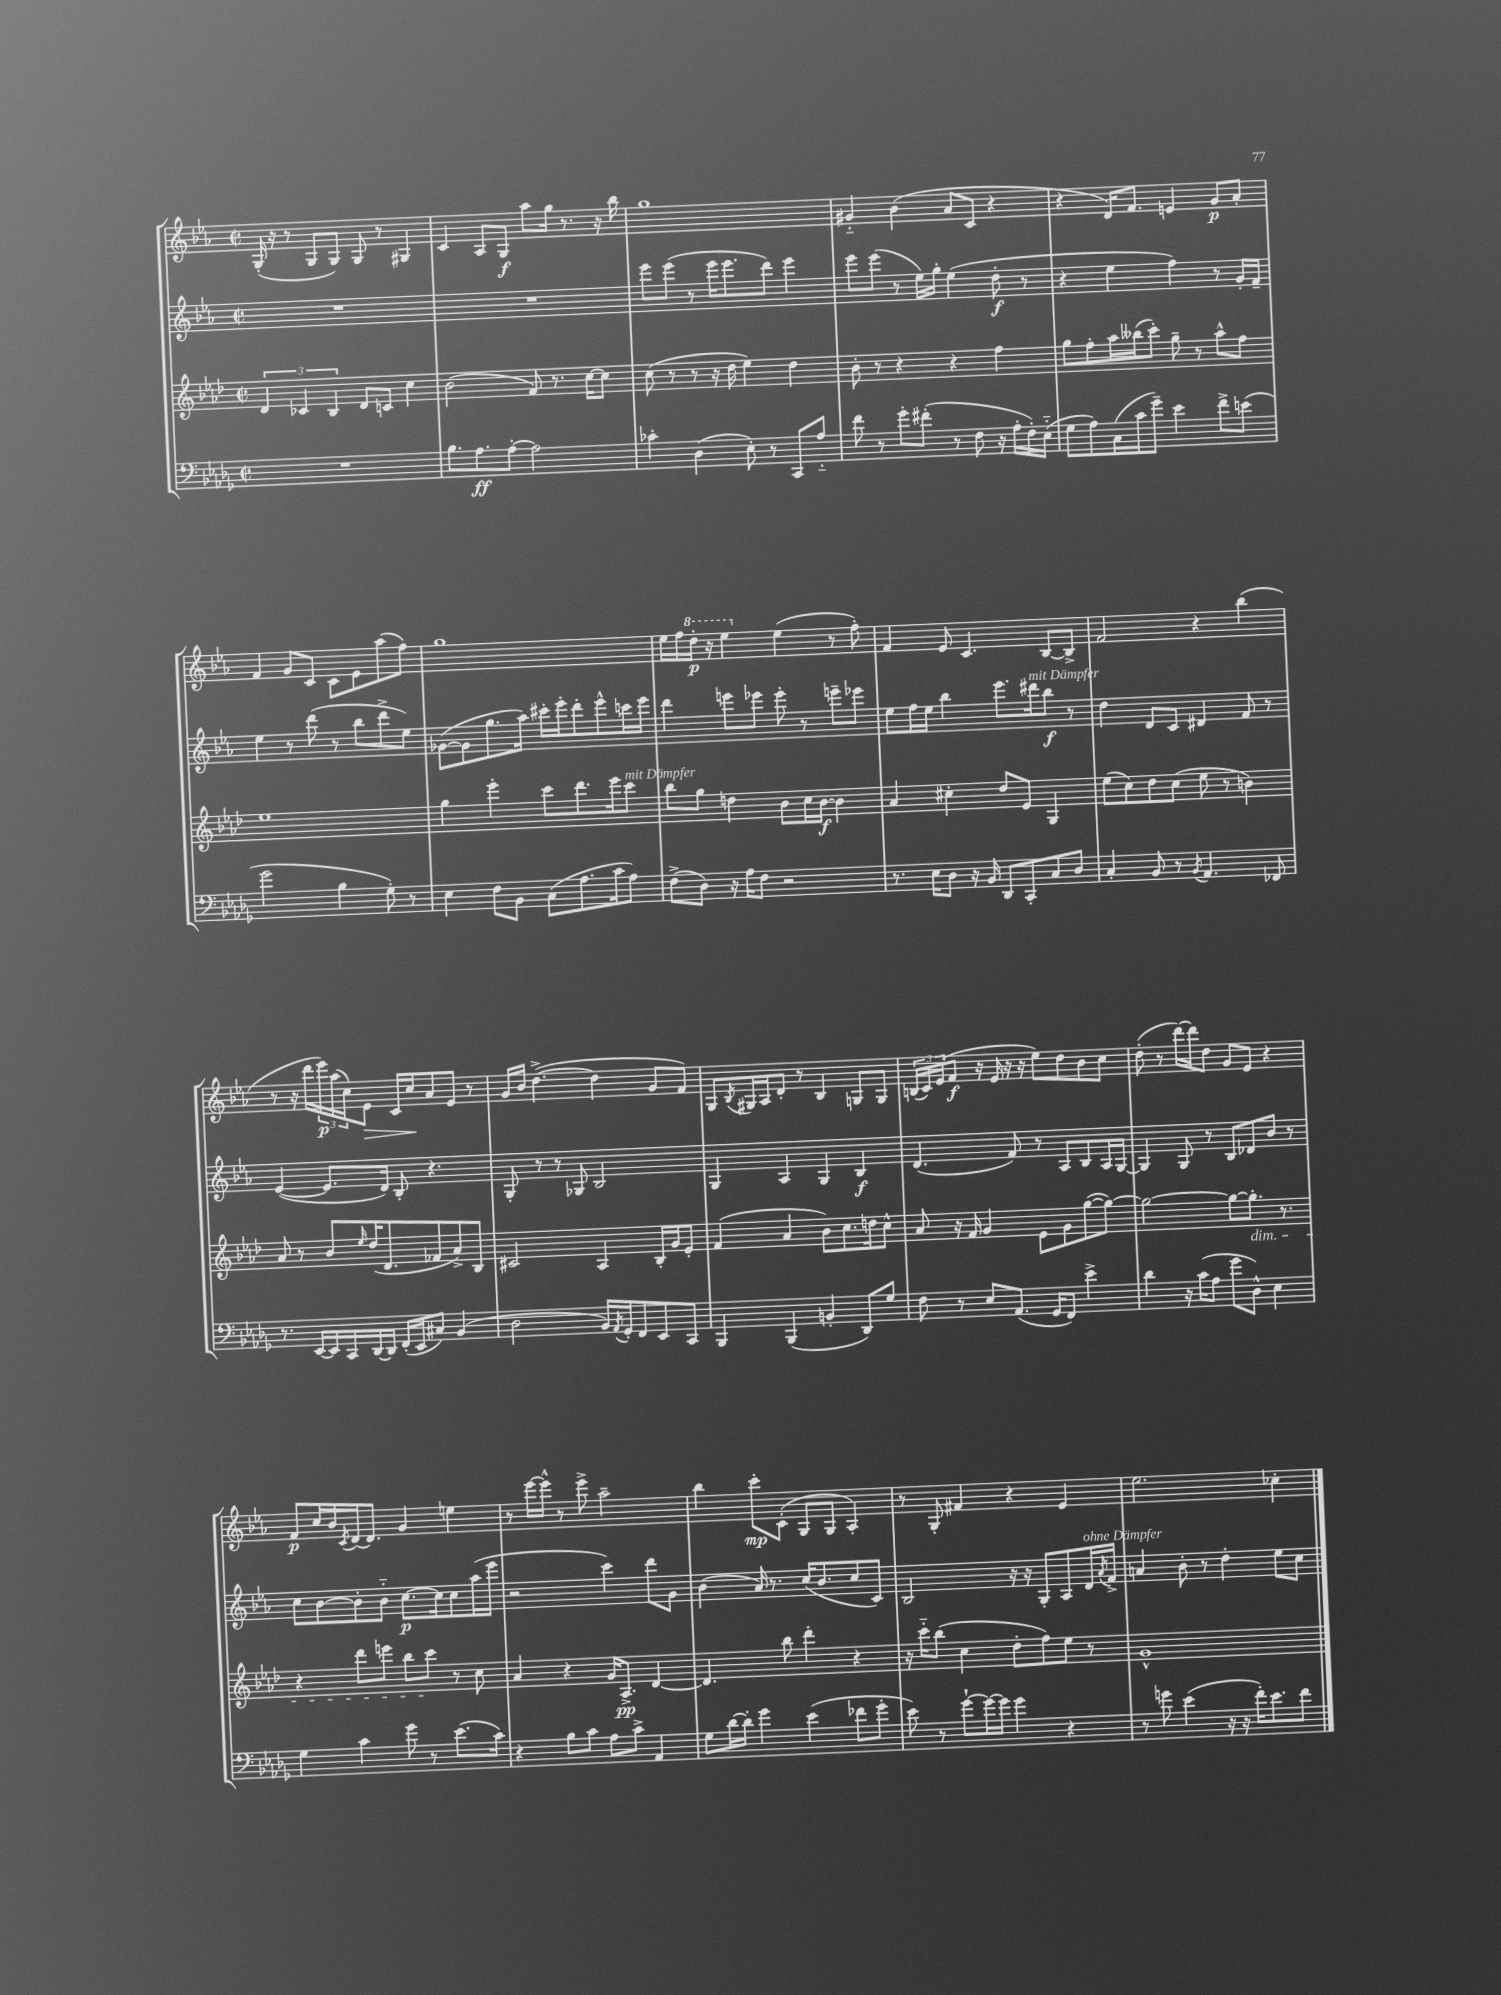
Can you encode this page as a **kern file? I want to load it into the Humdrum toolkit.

**kern	**dynam	**kern	**dynam	**kern	**dynam	**kern	**dynam
*part4	*part4	*part3	*part3	*part2	*part2	*part1	*part1
*staff4	*staff4	*staff3	*staff3	*staff2	*staff2	*staff1	*staff1
*clefF4	*	*clefG2	*	*clefG2	*	*clefG2	*
*k[b-e-a-d-g-]	*	*k[b-e-a-d-]	*	*k[b-e-a-]	*	*k[b-e-a-]	*
*M2/2	*	*M2/2	*	*M2/2	*	*M2/2	*
*met(c|)	*	*met(c|)	*	*met(c|)	*	*met(c|)	*
=18	=18	=18	=18	=18	=18	=18	=18
1r	.	6d-/	.	1r	.	(16G'/	.
.	.	.	.	.	.	16r	.
.	.	.	.	.	.	8r	.
.	.	6c-X/	.	.	.	.	.
.	.	.	.	.	.	8G/L	.
.	.	6B-/	.	.	.	.	.
.	.	.	.	.	.	8G/J)	.
.	.	8d-/L	.	.	.	8G/	.
.	.	8cn/J	.	.	.	8r	.
.	.	4cc\	.	.	.	4G#X/	.
=19	=19	=19	=19	=19	=19	=19	=19
8.B-\L	.	(2b-\	.	1r	.	4c/	.
8.A-\	ff	.	.	.	.	.	.
.	.	.	.	.	.	8A-/L	.
[8A-'\J	.	.	.	.	.	8G/J	f
2A-\]	.	8f/)	.	.	.	8aa-\L	.
.	.	8.r	.	.	.	16gg\Jk	.
.	.	.	.	.	.	8.r	.
.	.	[16cc\KL	.	.	.	.	.
.	.	8cc\J]	.	.	.	16r	.
.	.	.	.	.	.	16bb-\	.
=20	=20	=20	=20	=20	=20	=20	=20
4c-X'\	.	(8cc\	.	8eee-\L	.	1gg	.
.	.	8r	.	(8eee-\J	.	.	.
(4D-\	.	8r	.	8r	.	.	.
.	.	16r	.	16eee-\KL	.	.	.
.	.	16dd-\	.	8.eee-\	.	.	.
8E-'\)	.	4ee-\)	.	.	.	.	.
8r	.	.	.	8ddd\J)	.	.	.
8CC/L	.	4dd-\	.	4eee-\	.	.	.
8A-/J	.	.	.	.	.	.	.
=21	=21	=21	=21	=21	=21	=21	=21
8f\	.	8b-'\	.	8eee-\L	.	4g#X/	.
8r	.	8r	.	(8eee-\J	.	.	.
8g-'\L	.	4r	.	8r	.	(4b-\	.
(8f#X'\J	.	.	.	16ee-\LL)	.	.	.
.	.	.	.	16gg'\JJ	.	.	.
8r	.	4r	.	(4ee-\	.	8a-/L	.
8F\	.	.	.	.	.	8c/J	.
16r	.	4ff\	.	8dd'\	f	4r	.
16A-'\LL	.	.	.	.	.	.	.
16F'\)	.	.	.	8r	.	.	.
(16E-\JJ	.	.	.	.	.	.	.
=22	=22	=22	=22	=22	=22	=22	=22
8G-\L	.	8gg\L	.	4r	.	4r	.
8A-\)	.	8ff'\	.	.	.	.	.
(16C\L	.	16aa-\L	.	4ee-\	.	16d/KL)	.
16c\J	.	(16bb--X\J	.	.	.	8.f/J	.
8g-~\J)	.	8ccc'\J)	.	.	.	.	.
4e-\	.	8gg~\	.	4ff\)	.	4en/	.
.	.	8r	.	.	.	.	.
8f^\L	.	8aa-^^\L	.	8r	.	8g/L	p
(8en\J	.	8ff\J	.	16g'/LL	.	8a-'/J	.
.	.	.	.	16f~/JJ	.	.	.
!!LO:LB:g=z
=23	=23	=23	=23	=23	=23	=23	=23
2g-\	.	1ee-	.	4ee-\	.	4f/	.
.	.	.	.	8r	.	8g/L	.
.	.	.	.	(8ddd\	.	8c/J	.
4B-\	.	.	.	8r	.	8c\L	.
.	.	.	.	8bb-\L	.	8e-\	.
8G-'\)	.	.	.	8ddd^\	.	(8aa-\	.
8r	.	.	.	8ee-\J)	.	8ff\J)	.
=24	=24	=24	=24	=24	=24	=24	=24
4E-\	.	4gg\	.	([8g-X\L	.	1gg	.
.	.	.	.	8g-\]	.	.	.
8F\L	.	4eee-'\	.	8.gg\	.	.	.
8BB-\J	.	.	.	.	.	.	.
.	.	.	.	16aa-\Jk)	.	.	.
(8C\L	.	8ccc\L	.	16ccc#X'\LL	.	.	.
.	.	.	.	16eee-'\J	.	.	.
8.A-\	.	8.ddd-\	.	8ddd'\	.	.	.
.	.	.	.	8eee-^^\	.	.	.
16c\k	.	16eee-\k	.	.	.	.	.
!	!	!LO:TX:a:i:t=mit Dämpfer	!	!	!	!	!
8A-\J)	.	8ccc\J	.	16cccn\L	.	.	.
.	.	.	.	16eee-\JJ	.	.	.
=25	=25	=25	=25	=25	=25	=25	=25
(8F^\L	.	8bb-\L	.	4ddd\	.	16ee-\LL	.
.	.	.	.	.	.	16ff\	.
*	*	*	*	*	*	*8va	*
8D-\J)	.	8gg\J	.	.	.	16ddd'\JJ	p
.	.	.	.	.	.	16r	.
16r	.	4ddn\	.	8eeen\L	.	4eee-\	.
16A-\KL	.	.	.	.	.	.	.
8F\J	.	.	.	8eee-X\J	.	.	.
*	*	*	*	*	*	*X8va	*
2r	.	8b-\L	.	8eee-'\	.	(4ee-\	.
.	.	16cc\L	.	8r	.	.	.
.	.	[16b-\JJ	f	.	.	.	.
.	.	4b-\]	.	8eeen~\L	.	8r	.
.	.	.	.	8eee-X\J	.	8ff'\)	.
=26	=26	=26	=26	=26	=26	=26	=26
8.r	.	4a-/	.	8ee-\L	.	4f/	.
.	.	.	.	16ff\L	.	.	.
16E-\KL	.	.	.	16ee-\JJ	.	.	.
8D-\J	.	4cc#X'\	.	4bb-\	.	8e-/	.
16r	.	.	.	.	.	4.c/	.
16BB-/	.	.	.	.	.	.	.
8DD-/L	.	8dd-/L	.	8.eee-\L	.	.	.
8CC'/	.	8e-/J	.	.	.	.	.
!	!	!	!	!LO:TX:a:i:t=mit Dämpfer	!	!	!
.	.	.	.	16ddd#X\k	.	.	.
8C/	.	4G/	.	8bb-\J	f	[8B-/L	.
8D-/J	.	.	.	8r	.	8B-^/J]	.
=27	=27	=27	=27	=27	=27	=27	=27
4C'/	.	(8ee-\L	.	4dd\	.	2f/	.
.	.	8cc\)	.	.	.	.	.
8BB-/	.	8dd-\	.	8d/L	.	.	.
8r	.	(8cc\J	.	8c/J	.	.	.
8qBB-/	.	.	.	.	.	.	.
4.AA-/	.	8ee-\	.	4d#X/	.	4r	.
.	.	8r	.	.	.	.	.
.	.	4bn\)	.	8f/	.	(4bb-\	.
8FF-X/	.	.	.	8r	.	.	.
!!LO:LB:g=z
=28	=28	=28	=28	=28	=28	=28	=28
8.r	.	8a-/	.	([4e-/	.	8r	.
.	.	8r	.	.	.	16r	.
[16EE-/LL	.	.	.	.	.	16ddd\LL	.
16EE-/]	.	8b-/L	.	8.e-/L]	.	24eee-\)	p
.	.	.	.	.	.	(24aa-\	.
16CC/	.	.	.	.	.	.	.
.	.	.	.	.	.	24cc\J)	.
.	.	16qqee-/	.	.	.	.	.
!	!	!	!	!	!	!	!LO:HP:b
[16DD-/	.	(16dd-/K	.	.	.	8e-\J	>
16DD-/JJ]	.	8.d-/	.	16d/Jk)	.	.	.
(16FF'/LL	.	.	.	8B-'/	.	16c/LL	.
16EE-/J	.	.	.	.	.	16cc/J	.
8C#X/J)	.	8f-X/	.	4.r	.	8a-/	]
(4BB-/	.	8a-^/)	.	.	.	8e-/J	.
.	.	8B-/J	.	.	.	8r	.
=29	=29	=29	=29	=29	=29	=29	=29
2D-\	.	2c#X/	.	8G'/	.	16g/LL	.
.	.	.	.	.	.	16b-/JJ	.
.	.	.	.	8r	.	([4.dd^\	.
.	.	.	.	8r	.	.	.
.	.	.	.	8G-X/	.	.	.
16BB-/LL)	.	4A-/	.	2B-/	.	4dd\]	.
8qAA-/	.	.	.	.	.	.	.
16GG-'/J	.	.	.	.	.	.	.
8FF/	.	.	.	.	.	.	.
8EE-/	.	16B-'/LL	.	.	.	8g/L	.
.	.	16g/J	.	.	.	.	.
8CC/J	.	8e-'/J	.	.	.	8f/J)	.
=30	=30	=30	=30	=30	=30	=30	=30
4BBB-/	.	(4f/	.	4G/	.	8G/L	.
.	.	.	.	.	.	8qB-/	.
.	.	.	.	.	.	16G#X/L	.
.	.	.	.	.	.	16A-/J	.
(4BBB-/	.	4a-/	.	4A-/	.	8d'/J	.
.	.	.	.	.	.	8r	.
4BBn'/	.	8b-\L)	.	4G/	.	4B-/	.
.	.	8.cc\	.	.	.	.	.
8DD-/L)	.	.	.	4B-/	f	8Gn/L	.
.	.	16ddn\k	.	.	.	.	.
8G-/J	.	8cc^^\J	.	.	.	8G/J	.
=31	=31	=31	=31	=31	=31	=31	=31
8F\	.	8a-/	.	(4.d/	.	(24Bn/LL	.
.	.	.	.	.	.	24c/)	.
.	.	.	.	.	.	(24e-/J	.
8r	.	16r	.	.	.	8f/J	f
.	.	16f/	.	.	.	.	.
8E-/L	.	4g/	.	.	.	16r	.
.	.	.	.	.	.	16e-/	.
(8.AA-/J	.	.	.	8f/)	.	16r	.
.	.	.	.	.	.	16r	.
.	.	8e-\L	.	8r	.	8ee-\L)	.
16GG-/KL	.	.	.	.	.	.	.
8FF/J)	.	8g\	.	8A-/L	.	8dd\	.
4e-^\	.	([8gg\	.	8B-/	.	8b-\	.
.	.	8gg\J_)	.	16A-/L	.	8cc\J	.
.	.	.	.	[16G/JJ	.	.	.
=32	=32	=32	=32	=32	=32	=32	=32
4d-\	.	2gg\_	.	4G/]	.	(8dd'\	.
.	.	.	.	.	.	8r	.
16r	.	.	.	8G/	.	[16ddd\LL)	.
(16c\KL	.	.	.	.	.	16ddd\J]	.
8A-\J	.	.	.	8r	.	8dd\J	.
8g-\L	.	8gg\L_	.	8B-/L	.	8g/L	.
!	!	!LO:TX:b:i:t=dim.	!	!	!	!	!
8D-^^\J)	.	8.gg'\J]	.	8d-X/	.	8e-/J	.
4E-\	.	.	.	8b-/J	.	4r	.
.	.	8.r	.	.	.	.	.
.	.	.	.	8r	.	.	.
!!LO:LB:g=z
=33	=33	=33	=33	=33	=33	=33	=33
4G-\	.	4r	.	8cc\L	.	8f/L	p
.	.	.	.	[8b-\	.	16cc/L	.
.	.	.	.	.	.	16b-/	.
.	.	.	.	.	.	8qc/	.
4c\	.	8ddd-\L	.	8b-'\]	.	[16d/J	.
.	.	.	.	.	.	8.d/J]	.
.	.	8eeen\J	.	8b-\J	.	.	.
8g-\	.	8bb-\L	.	[8.cc\L	p	4g/	.
8r	.	8ccc\J	.	.	.	.	.
.	.	.	.	16cc\k]	.	.	.
(8.e-\L	.	8r	.	8cc\	.	4een\	.
.	.	8cc\	.	(16aa-\L	.	.	.
16c\Jk)	.	.	.	16eee-\JJ	.	.	.
=34	=34	=34	=34	=34	=34	=34	=34
4r	.	4a-/	.	2r	.	8r	.
.	.	.	.	.	.	[16eee-\LL	.
.	.	.	.	.	.	16eee-^^\JJ]	.
8B-\L	.	4r	.	.	.	8r	.
8c\J	.	.	.	.	.	8eee-^\	.
8A-\L	.	16g/KL	.	4ccc\)	.	2aa-~\	.
.	.	8.A-^/J	pp	.	.	.	.
8c^\J	.	.	.	.	.	.	.
4AA-/	.	[4d-/	.	8ddd\L	.	.	.
.	.	.	.	8g\J	.	.	.
=35	=35	=35	=35	=35	=35	=35	=35
8G-\L	.	4.d-/]	.	(4b-\	.	4bb-\	.
[16d-\L	.	.	.	.	.	.	.
16d-'\JJ]	.	.	.	.	.	.	.
4g-\	.	.	.	16a-/)	.	8ccc'\L	mp
.	.	.	.	8.r	.	.	.
.	.	8bb-\	.	.	.	(8c'\J	.
(4e-\	.	4ddd-'\	.	(16cc/KL	.	8G/L	.
.	.	.	.	8.b-/	.	.	.
.	.	.	.	.	.	8G/J	.
8f-X\L	.	4r	.	8cc/	.	4A-'/)	.
8g-'\J	.	.	.	8c/J)	.	.	.
=36	=36	=36	=36	=36	=36	=36	=36
8e-\)	.	16r	.	2B-/	.	8r	.
.	.	16ccc\KL	.	.	.	.	.
8r	.	(8bb-\J	.	.	.	8G'/	.
[8g-`\L	.	4cc\	.	.	.	4f#X/	.
16g-\L_	.	.	.	.	.	.	.
16g-\JJ]	.	.	.	.	.	.	.
4g-\	.	8dd-'\L	.	16r	.	4r	.
.	.	.	.	16r	.	.	.
.	.	8ff\)	.	8G'/L	.	.	.
4r	.	8ee-\J	.	8A-/	.	4e-/	.
!	!	!	!	!LO:TX:a:i:t=ohne Dämpfer	!	!	!
.	.	8r	.	16d/L	.	.	.
.	.	.	.	8qa-/	.	.	.
.	.	.	.	16f^/JJ	.	.	.
=37	=37	=37	=37	=37	=37	=37	=37
8r	.	1g^^	.	4an/	.	2.ee-\	.
8gn\	.	.	.	.	.	.	.
(4e-\	.	.	.	8b-'\	.	.	.
.	.	.	.	8r	.	.	.
16r	.	.	.	4dd'\	.	.	.
16r	.	.	.	.	.	.	.
16f'\KL)	.	.	.	.	.	.	.
8.e-\	.	.	.	.	.	.	.
.	.	.	.	8ee-\L	.	4cc-X'\	.
8f\J	.	.	.	8cc\J	.	.	.
==	==	==	==	==	==	==	==
*-	*-	*-	*-	*-	*-	*-	*-
